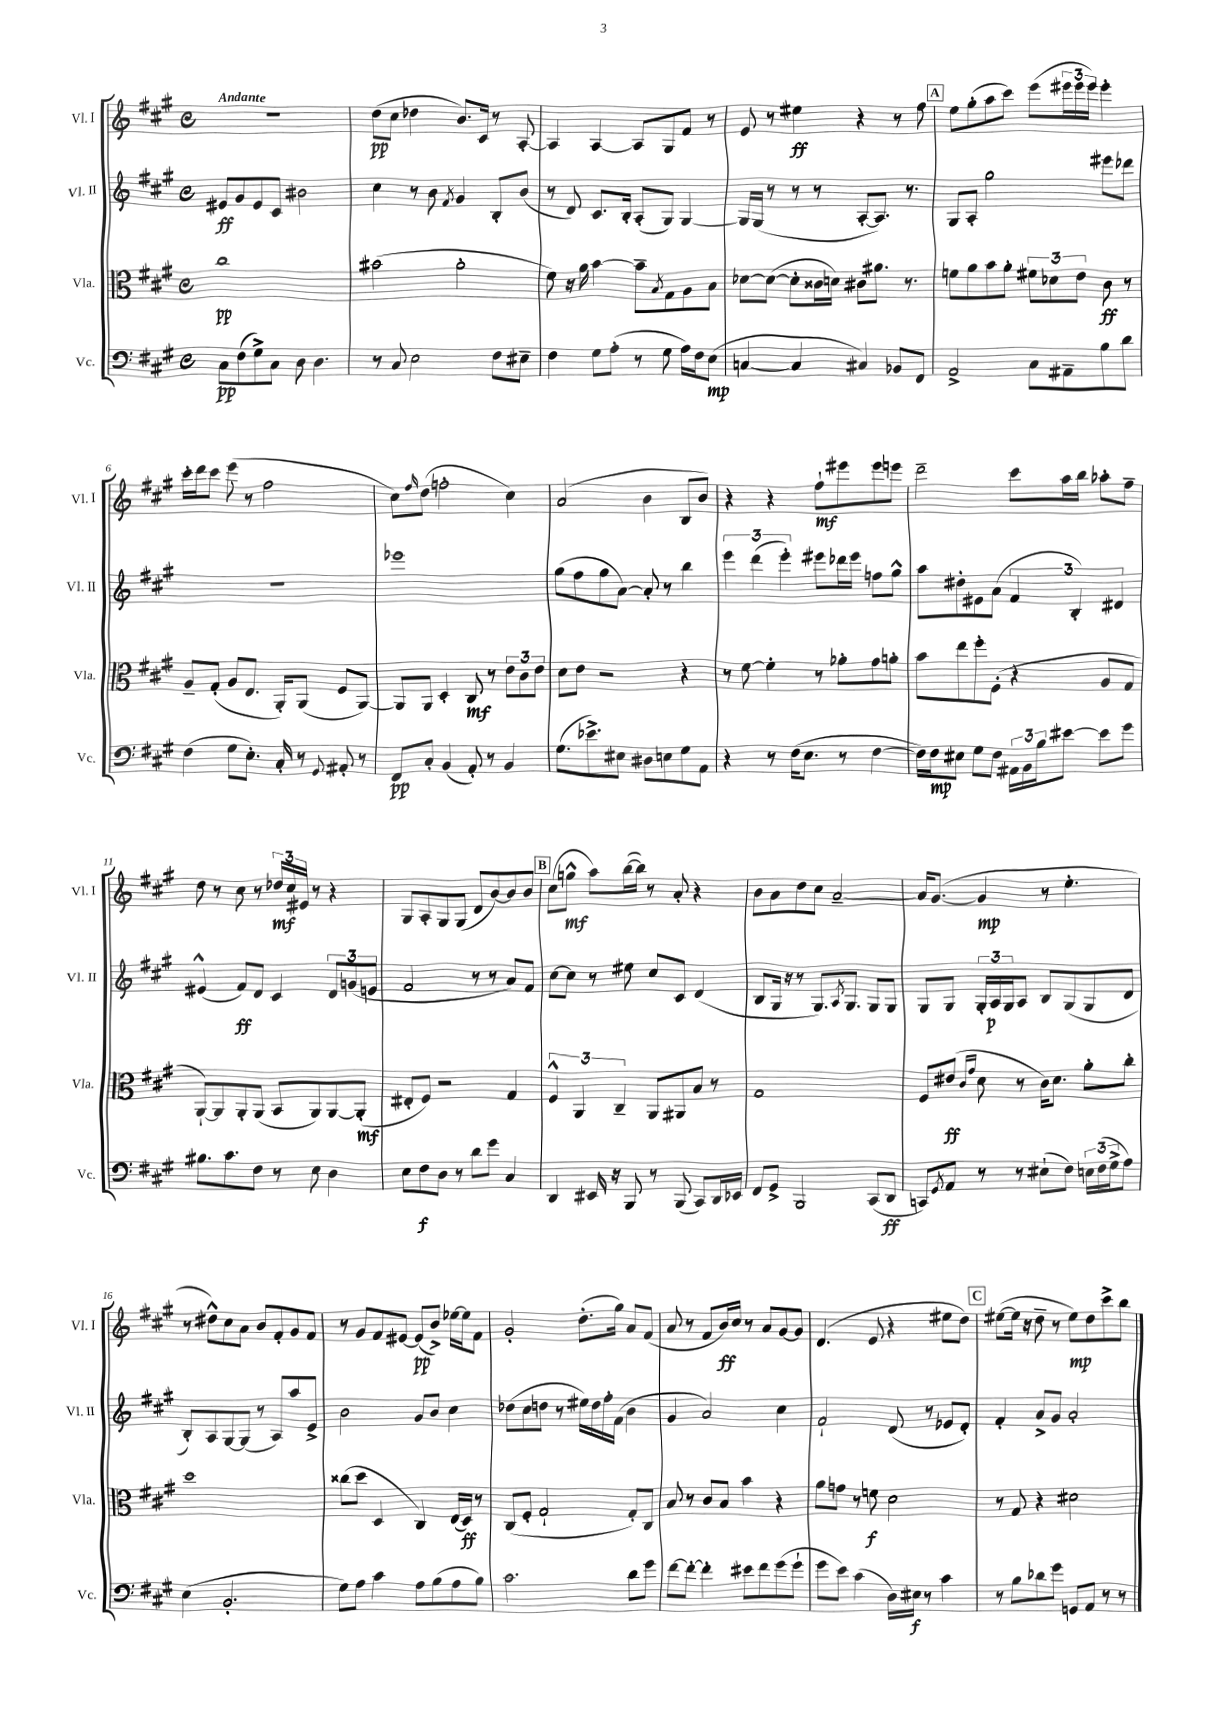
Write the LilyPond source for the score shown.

<<
\new StaffGroup <<
\new Staff = "s0" \with { instrumentName = "Vl. I" shortInstrumentName = "Vl. I" } {
    \clef treble \key a \major \defaultTimeSignature \time 4/4 \tempo "Andante"
    R1 |
    d''8\pp( cis''8 des''4 b'8.) cis'16 r8 a8~-. |
    a4 a4~ a8 gis8 fis'8 r8 |
    e'8 r8 eis''4\ff r4 r8 fis''8 |
    \mark \markup { \box "A" } e''8 gis''8-.( a''8 cis'''8) e'''8( \tuplet 3/2 { eis'''16 eis'''16 eis'''16) } eis'''4-. |
    cis'''16-. d'''16 cis'''8 e'''8( r8 fis''2 |
    cis''8) \grace { fis''16 } d''8( f''2-. cis''4) |
    a'2( b'4 b8 b'8) |
    r4 r4 fis''8-!\mf eis'''8 eis'''8 e'''8 |
    d'''2-- cis'''8 a''16 b''16 aes''8-. fis''8-- |
    d''8 r8 cis''8 r8 \tuplet 3/2 { des''16\mf cis''16 eis'16 } r8 r4 |
    gis8 a8-. gis8 gis8( d'8 b'8~) b'8 b'8 |
    \mark \markup { \box "B" } cis''8( g''8-^\mf a''8) b''16~( b''16) r8 a'8-. r4 |
    b'8 a'8 d''8 cis''8 a'2~-- |
    a'16 gis'8.~( gis'4\mp r8 e''4.-. |
    r8 dis''8-^) cis''8 a'8 b'8 fis'8-. gis'8 fis'8 |
    r8 gis'8 fis'8 eis'8~ eis'8\pp( b'8->) ees''16~ ees''16 fis'8 |
    gis'2-. d''8.-.( gis''16) a'8 fis'8( |
    a'8 r8 fis'8 b'16\ff) cis''16 r8 a'8 gis'8~ gis'8 |
    d'4.( e'8 r4 eis''8 d''8) |
    \mark \markup { \box "C" } eis''8~( eis''16 r16 d''8-- r8 eis''8\mp) d''8 cis'''8-> b''8 \bar "|." |
}
\new Staff = "s1" \with { instrumentName = "Vl. II" shortInstrumentName = "Vl. II" } {
    \clef treble \key a \major \defaultTimeSignature \time 4/4
    eis'8\ff gis'8 eis'8 cis'8 bis'2 |
    cis''4 r8 b'8 \acciaccatura { fis'8 } gis'4 b8-. b'8( |
    r8 d'8) cis'8. b16-. a8-.( gis8) gis4~ |
    gis16 gis16( r8 r8 r8 a8~-. a8.) r8. |
    \mark \markup { \box "A" } gis8 a8-. gis''2 eis'''8 des'''8 |
    R1 |
    ees'''1 |
    gis''8( fis''8 gis''8 a'8~) a'8-. r8 b''4 |
    \tuplet 3/2 { e'''4 d'''4( e'''4-.) } eis'''8 des'''16 eis'''16 f''8 gis''8-^ |
    a''8 dis''8-. eis'8 a'8( \tuplet 3/2 { fis'4 b4-.) dis'4 } |
    eis'4-^( fis'8\ff) d'8 cis'4 \tuplet 3/2 { d'8 g'8( e'8 } |
    fis'2 r8 r8 a'8) fis'8 |
    \mark \markup { \box "B" } cis''8~ cis''8 r8 eis''8 cis''8 cis'8 d'4( |
    b8 gis16 r16 r8 gis8.) \acciaccatura { a8 } gis8. gis8 gis8 |
    gis8 gis8 \tuplet 3/2 { gis16-. a16\p gis16 } a8 b8 gis8( gis8 d'8 |
    b8-.) a8 gis8~ gis8( r8 a8) a''8 e'8-> |
    b'2 gis'8 b'8 cis''4 |
    des''8( cis''8 d''8 r8 eis''16) d''16 fis''16-. fis'16( b'4 |
    gis'4 a'2) cis''4 |
    fis'2-! d'8( r8 ees'8 d'8-.) |
    \mark \markup { \box "C" } fis'4-. a'8-> gis'8 a'2-. \bar "|." |
}
\new Staff = "s2" \with { instrumentName = "Vla." shortInstrumentName = "Vla." } {
    \clef alto \key a \major \defaultTimeSignature \time 4/4
    cis''1\pp |
    bis'2( a'2-. |
    fis'8) r16 a'16 b'4~ b'8-- \acciaccatura { b8 } gis8 a8 b8 |
    des'8~ des'8~( des'8-. cisis'16 d'16) cis'8 ais'8. r8. |
    \mark \markup { \box "A" } f'8 a'8 b'8 a'8-. \tuplet 3/2 { fis'8 des'8 e'8 } cis'8\ff r8 |
    a8-- gis8-.( a8 e8. a,16-.) a,8( fis8 a,8~) |
    a,8 a,8 d4-. cis8\mf r8 \tuplet 3/2 { e'8 cis'8 e'8 } |
    d'8 e'8 r2 r4 |
    r8 fis'8~ fis'4-. r8 aes'8-. gis'8 a'8-. |
    b'8 e''8 fis''8-. fis8-.( r4 a8 gis8 |
    a,8~-!) a,8 a,8-. a,8( b,8 a,8) a,8~ a,8-.\mf( |
    eis8-. fis8) r2 gis4 |
    \mark \markup { \box "B" } \tuplet 3/2 { fis4-^ a,4 cis4-- } a,8 ais,8 b8 r8 |
    gis1 |
    fis8 eis'8\ff( \grace { cis'16 gis'16 } d'8 r8 cis'16) d'8. a'8-. cis''8-. |
    d''1 |
    cisis''8( d''8 d4 cis4) e16( d16\ff) r8 |
    cis8( fis8-. gis2-! gis8-.) cis8 |
    b8 r8 cis'8 b8 b'4 r4 |
    a'8 g'8 r8 f'8\f d'2 |
    \mark \markup { \box "C" } r8 gis8 r4 dis'2 \bar "|." |
}
\new Staff = "s3" \with { instrumentName = "Vc." shortInstrumentName = "Vc." } {
    \clef bass \key a \major \defaultTimeSignature \time 4/4
    cis8\pp fis8( gis8->) cis8 d8 d4. |
    r8 cis8 e2 fis8 eis8-- |
    fis4 gis8 a8-.( r8 gis8 a16) fis16 e8\mp( |
    c4~ c4 cis4) bes,8 fis,8 |
    \mark \markup { \box "A" } a,2-> cis8 ais,8-- b8 d'8 |
    fis4( gis8 e8.-.) cis16-. r8 \appoggiatura { gis,8 } ais,8-. r8 |
    fis,8\pp cis8-. b,4( a,8-.) r8 b,4 |
    gis8.( ees'8.->) eis8 dis8 e8 gis8 a,8 |
    r4 r8 fis16( e8. r8 fis4~ |
    fis16) fis16\mp eis8 gis8 fis8 \tuplet 3/2 { ais,16 b,16 b16 } eis'8~ eis'8 gis'8 |
    bis8. cis'8. fis8 r8 e8 d4 |
    e8 fis8\f d8 r8 d'8 gis'8 cis4 |
    \mark \markup { \box "B" } d,4 eis,16 r16 b,,8 r8 b,,8( cis,8) d,16 ees,16 |
    fis,8 gis,8-> b,,2 cis,8( d,8\ff |
    c,8) \acciaccatura { gis,8 } a,8 r8 r8 eis8-!( fis8) \tuplet 3/2 { e16 fis16( gis16-> } a8) |
    e4( b,2.-. |
    gis8) a8 cis'4 a8 b8( a8 b8) |
    cis'2. d'8 gis'8 |
    fis'8~ fis'8~-. fis'4-. eis'8 fis'8 gis'8( gis'8-! |
    gis'8 e'8) cis'4( d16) eis16\f r8 cis'4 |
    \mark \markup { \box "C" } r8 b8 des'8 gis'8 g,8 a,8 r8 r8 \bar "|." |
}
>>
>>
